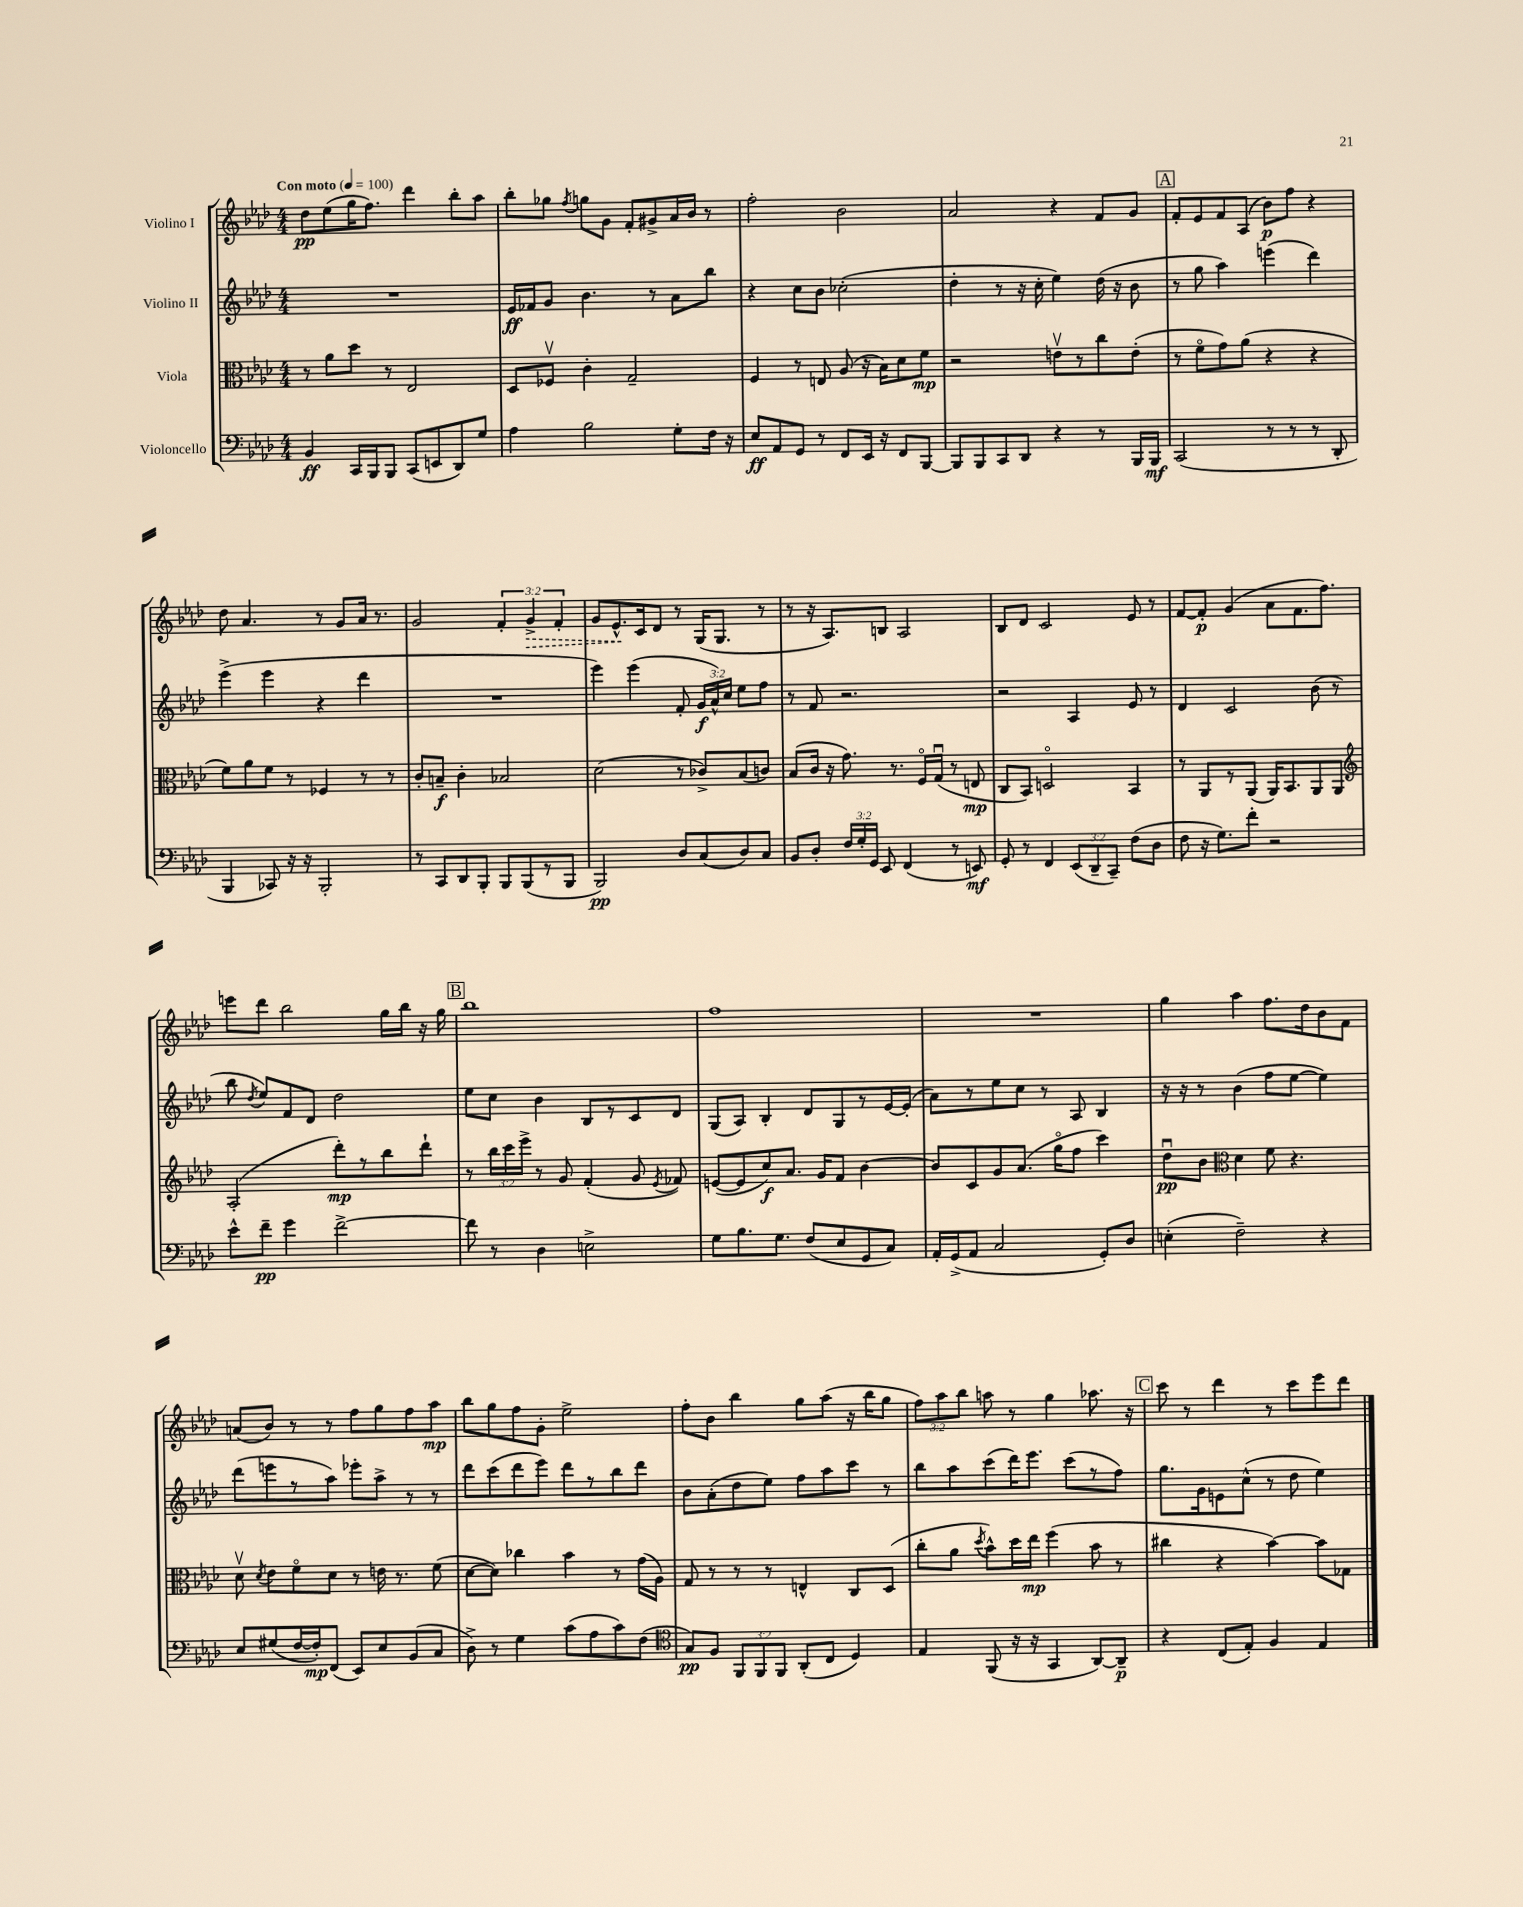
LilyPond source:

<<
\new StaffGroup <<
\new Staff = "s0" \with { instrumentName = "Violino I" } {
    \clef treble \key aes \major \numericTimeSignature \time 4/4 \override Staff.TupletNumber.text = #tuplet-number::calc-fraction-text \tempo "Con moto" 4 = 100
    \autoBeamOff des''8[\pp ees''8( g''16 f''8.]) des'''4 bes''8[-. aes''8] |
    bes''8[-. ges''8] \acciaccatura { f''8 } g''8[ g'8] f'8[-. gis'8-> aes'16 bes'16] r8 |
    f''2-. bes'2 |
    aes'2 r4 f'8[ g'8] |
    \mark \markup { \box "A" } f'8[-. ees'8 f'8 aes8]( bes'8[\p) f''8] r4 |
    des''8 aes'4. r8 g'8[ aes'16] r8. |
    g'2 \tuplet 3/2 { f'4-. \once \override Hairpin.style = #'dashed-line g'4->\> f'4-. } |
    g'8[ ees'8.-^\! c'16 des'8] r8 g16[( g8.] r8 |
    r8 r16 aes8.[) b8] aes2 |
    bes8[ des'8] c'2 ees'8 r8 |
    f'8[~ f'8]-.\p g'4( aes'8[ f'8. f''8.]) |
    e'''8[ des'''8] bes''2 g''16[ bes''16] r16 g''16 |
    \mark \markup { \box "B" } bes''1 |
    f''1 |
    R1 |
    g''4 aes''4 f''8.[ des''16 bes'8 f'8] |
    a'8[( bes'8]) r8 r8 f''8[ g''8 f''8 aes''8]\mp |
    bes''8[ g''8 f''8 g'8]-. ees''2-> |
    f''8[-. bes'8] bes''4 g''8[ aes''8]( r16 bes''16[ g''8] |
    \tuplet 3/2 { f''8[) aes''8 bes''8] } a''8 r8 g''4 aes''8. r16 |
    \mark \markup { \box "C" } c'''8 r8 des'''4 r8 c'''8[ ees'''8 des'''8] \bar "|." |
}
\new Staff = "s1" \with { instrumentName = "Violino II" } {
    \clef treble \key aes \major \numericTimeSignature \time 4/4 \override Staff.TupletNumber.text = #tuplet-number::calc-fraction-text
    \autoBeamOff R1 |
    ees'16[\ff fes'16 g'8] bes'4. r8 aes'8[ bes''8] |
    r4 c''8[ bes'8] ces''2-.( |
    des''4-. r8 r16 c''16-. ees''4) des''16( r16 bes'8 |
    \mark \markup { \box "A" } r8 g''8 aes''4) e'''4( des'''4) |
    ees'''4->( ees'''4 r4 des'''4 |
    R1 |
    ees'''4) ees'''4( f'8-. \tuplet 3/2 { g'16[\f aes'16-^) c''16] } ees''8[ f''8] |
    r8 f'8 r2. |
    r2 aes4 ees'8 r8 |
    des'4 c'2 bes'8( r8 |
    bes''8 \acciaccatura { des''8 } ees''8[) f'8 des'8] des''2 |
    \mark \markup { \box "B" } ees''8[ c''8] bes'4 bes8[ r8 c'8 des'8] |
    g8[( aes8]) bes4-. des'8[ g8 r8 ees'16~ ees'16]-.( |
    aes'8[) r8 ees''8 c''8] r8 aes8 bes4 |
    r16 r16 r8 bes'4( f''8[ ees''8]~ ees''4) |
    des'''8[( e'''8 r8 aes''8]) ees'''8[-. aes''8]-> r8 r8 |
    des'''8[ c'''8( des'''8 ees'''8]) des'''8[ r8 bes''8 des'''8] |
    bes'8[ aes'8-.( des''8 ees''8]) f''8[ aes''8 c'''8] r8 |
    bes''8[ aes''8 c'''8( des'''16) ees'''8.] c'''8[( r8 f''8]) |
    \mark \markup { \box "C" } g''8.[ g'16 e'8 c''8]-^( r8 des''8 ees''4) \bar "|." |
}
\new Staff = "s2" \with { instrumentName = "Viola" } {
    \clef alto \key aes \major \numericTimeSignature \time 4/4 \override Staff.TupletNumber.text = #tuplet-number::calc-fraction-text
    \autoBeamOff r8 aes'8[ des''8] r8 ees2 |
    des8[ fes8]\upbow c'4-. g2-- |
    f4 r8 e8 aes8( r16 bes16[) des'8 f'8]\mp |
    r2 e'8[\upbow r8 c''8 e'8]-.( |
    \mark \markup { \box "A" } r8 f'8[\flageolet g'8) aes'8]( r4 r4 |
    f'8[) aes'8 f'8] r8 fes4 r8 r8 |
    c'8[-. b8]--\f c'4-. bes2 |
    des'2( r8 ces'8[->) bes8( c'8]) |
    bes8[( c'16] r16 g'8.) r8. f16[\flageolet g16]\downbow( r8 e8\mp |
    c8[ bes,8]) d2\flageolet bes,4 |
    r8 aes,8[ r8 aes,8]( aes,16[) bes,8. aes,8 aes,8] |
    \clef treble aes2-.( des'''8[-.\mp) r8 bes''8 des'''8]-! |
    \mark \markup { \box "B" } r8 \tuplet 3/2 { bes''16[ c'''16 ees'''16]-> } r8 g'8 f'4-.( g'8 \acciaccatura { ees'8 } fes'8) |
    e'8[~( e'8 c''8\f) aes'8.] g'16[ f'8] bes'4~ |
    bes'8[ c'8 g'8 aes'8.]( g''16[\flageolet f''8] c'''4) |
    des''8[\downbow\pp bes'8] \clef alto des'4 f'8 r4. |
    des'8\upbow \acciaccatura { des'8 } ees'8[ f'8\flageolet des'8] r8 e'16 r8. f'8( |
    des'8[~ des'8]) ces''4 bes'4 r8 g'16[( aes16]) |
    g8 r8 r8 r8 e4-^ c8[ des8]( |
    c''8[-. aes'8] \acciaccatura { des''8 } bes'8[-^) des''16 ees''16]\mp f''4( bes'8 r8 |
    \mark \markup { \box "C" } cis''4 r4 bes'4~) bes'8[ ges8] \bar "|." |
}
\new Staff = "s3" \with { instrumentName = "Violoncello" } {
    \clef bass \key aes \major \numericTimeSignature \time 4/4 \override Staff.TupletNumber.text = #tuplet-number::calc-fraction-text
    \autoBeamOff bes,4\ff c,16[ bes,,16 bes,,8] c,8[( e,8 des,8) g8] |
    aes4 bes2 g8[-. f16] r16 |
    ees8[\ff aes,8 g,8] r8 f,8[ ees,16] r16 f,8[ bes,,8]~ |
    bes,,8[ bes,,8 c,8 des,8] r4 r8 bes,,16[ bes,,16]\mf |
    \mark \markup { \box "A" } c,2( r8 r8 r8 des,8-. |
    bes,,4 ces,8) r16 r16 bes,,2-. |
    r8 c,8[ des,8 bes,,8]-. bes,,8[ bes,,8( r8 bes,,8] |
    bes,,2\pp) des8[ c8( des8) c8] |
    bes,8[ des8]-. \tuplet 3/2 { f16[ g16-. g,16] } ees,8 f,4( r8 e,8\mf) |
    g,8-. r8 f,4 \tuplet 3/2 { ees,8[( des,8-- c,8]--) } f8[( des8] |
    f8 r16 g8.[) f'8]-. r2 |
    ees'8[-^ f'8]--\pp g'4 f'2~-> |
    \mark \markup { \box "B" } f'8 r8 des4 e2-> |
    g8[ bes8. g8.] f8[( ees8 g,8 c8]) |
    aes,16[-. g,16->( aes,8] c2 g,8[-.) des8] |
    e4-.( f2--) r4 |
    ees8[ gis8( f16~ f16-.\mp) f,8]( ees,8[) ees8 bes,8( c8] |
    des8->) r8 g4 c'8[( aes8 c'8) f8]( |
    \clef tenor g8[\pp) f8] \tuplet 3/2 { f,8[ f,8 f,8] } aes,8[-.( c8] des4) |
    ees4 f,8( r16 r16 g,4 aes,8[~) aes,8]--\p |
    \mark \markup { \box "C" } r4 c8[( ees8]-.) f4 ees4 \bar "|." |
}
>>
>>
\layout { \context { \Score \remove "Bar_number_engraver" } }
